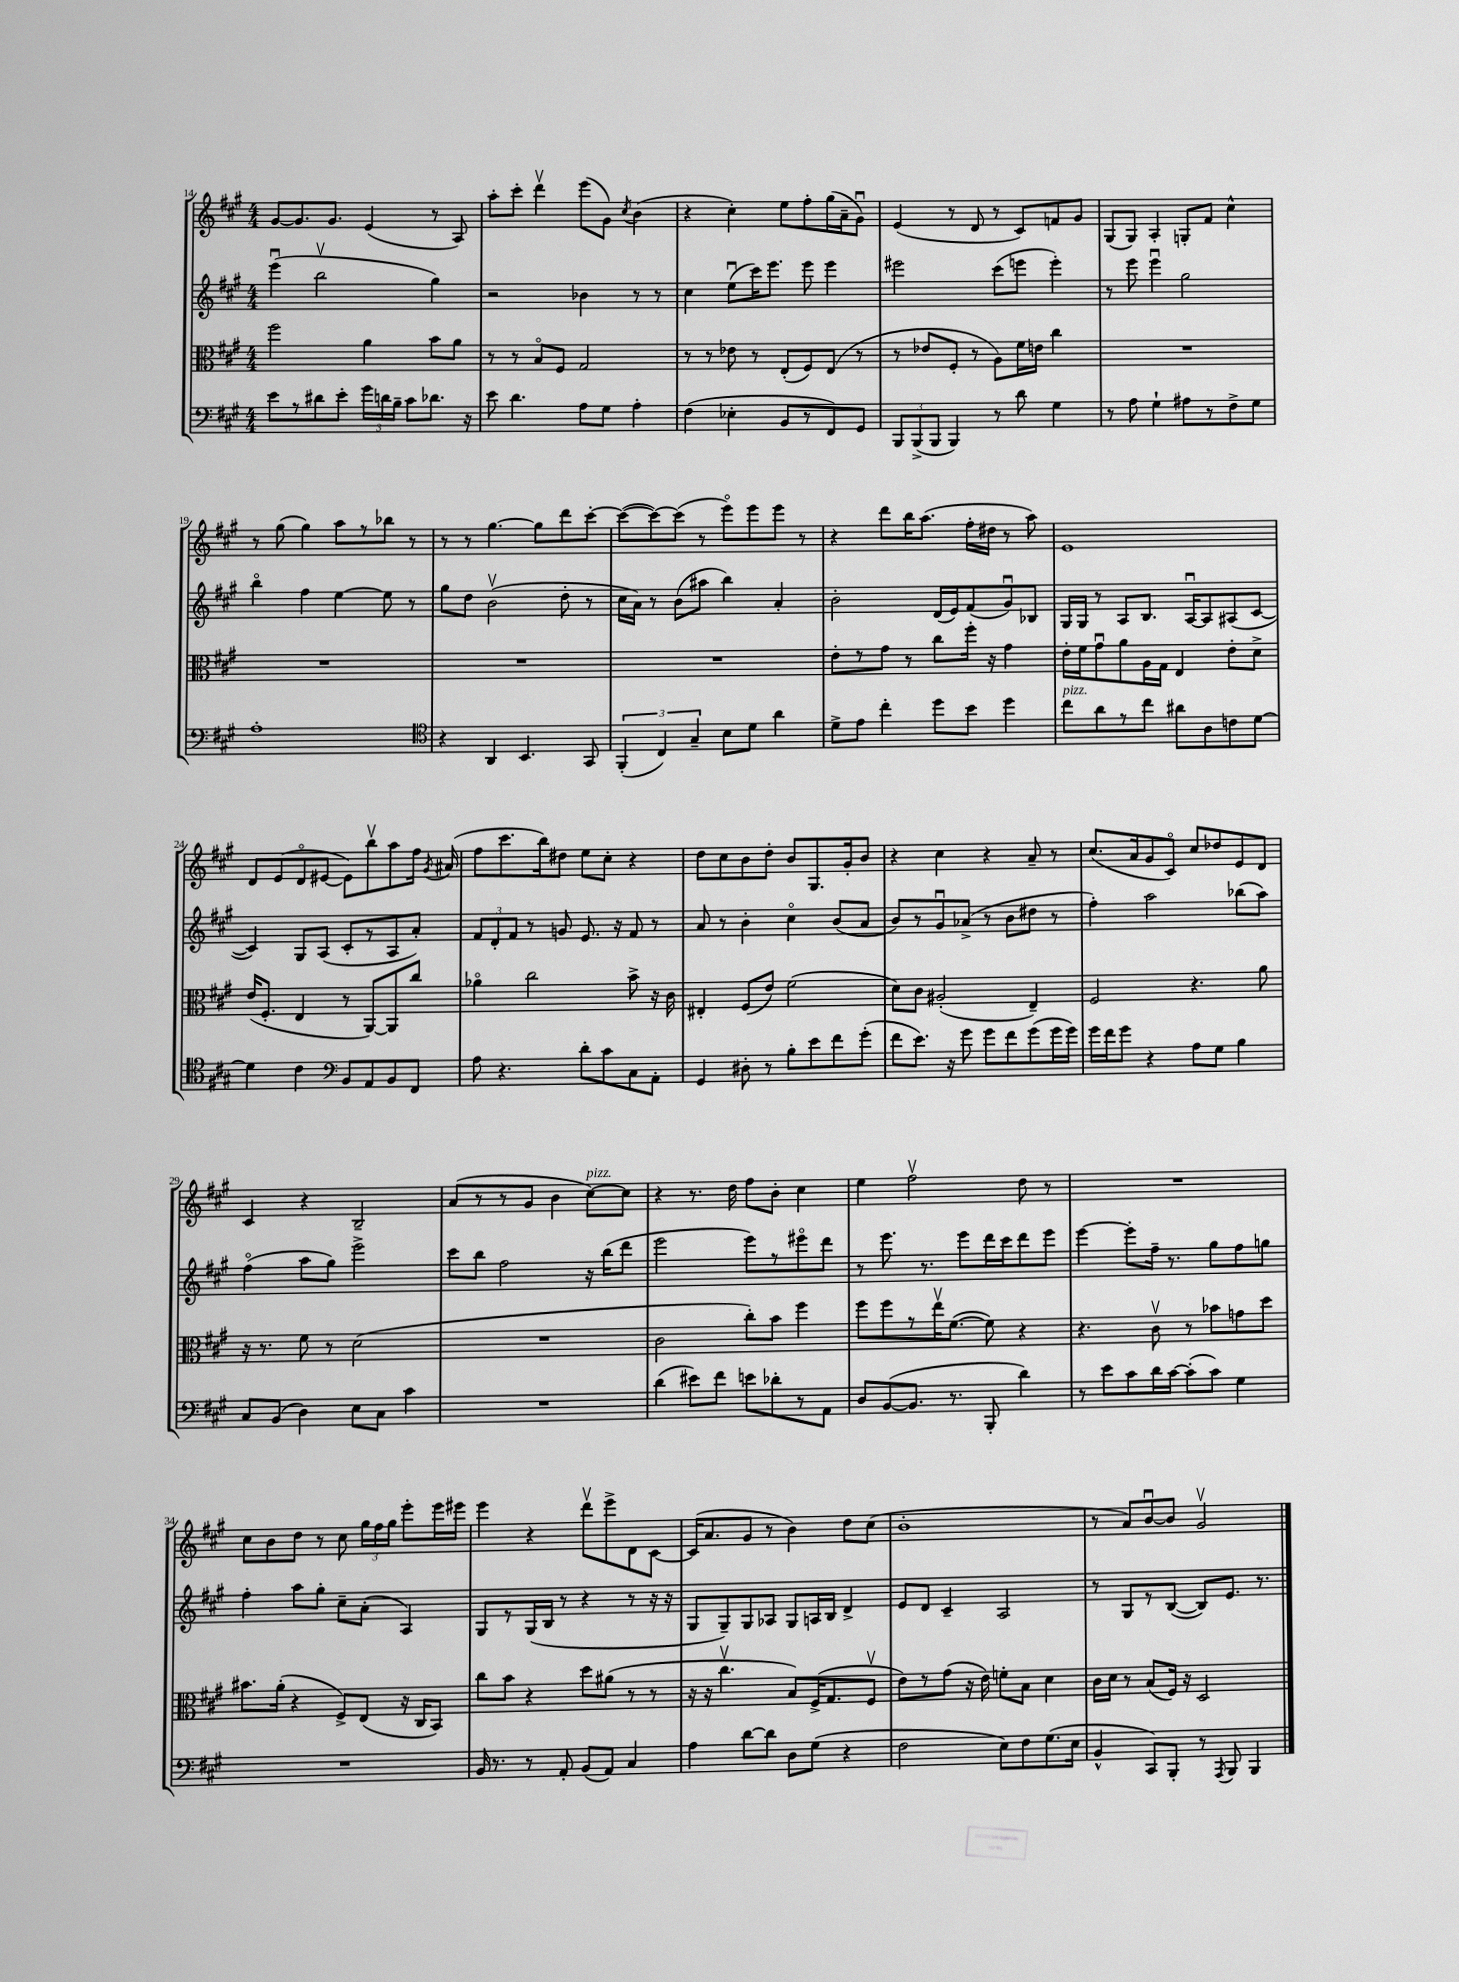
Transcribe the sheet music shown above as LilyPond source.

<<
\new StaffGroup <<
\new Staff = "s0" {
    \clef treble \key a \major \numericTimeSignature \time 4/4
    \autoBeamOff gis'8[~ gis'8. gis'8.] e'4( r8 a8) |
    a''8[-. cis'''8]-. d'''4\upbow e'''8[( gis'8]) \acciaccatura { cis''8 } b'4( |
    r4 cis''4-.) e''8[ fis''8-. gis''16( a'16-- gis'8]\downbow) |
    e'4( r8 d'8 r8 cis'8[) f'8 gis'8] |
    gis8[( gis8]) a4-. g8[-. fis'8] cis''4-^ |
    r8 gis''8( gis''4) a''8[ r8 bes''8] r8 |
    r8 r8 gis''4.~ gis''8[ d'''8 cis'''8]~-. |
    cis'''8[~( cis'''8~) cis'''8]( r8 e'''8[\flageolet) e'''8 e'''8] r8 |
    r4 d'''8[ b''16 a''8.]( fis''16[-. dis''16] r8 a''8) |
    e'1 |
    d'8[ e'8( d'8\flageolet eis'8]~ eis'8[) b''8\upbow a''8 fis''16] \acciaccatura { gis'8 } ais'16( |
    fis''8[ cis'''8. b''16) dis''8] e''8[ cis''8]-. r4 |
    d''8[ cis''8 b'8 d''8]-. b'8[ gis8. gis'16-. b'8] |
    r4 cis''4 r4 a'8-- r8 |
    cis''8.[( a'16 gis'8 cis'8]\flageolet) cis''8[ des''8 e'8 d'8] |
    cis'4 r4 b2-- |
    a'8[( r8 r8 gis'8] b'4 cis''8[~^\markup { \italic "pizz." }) cis''8] |
    r4 r8. d''16 fis''8[ b'8]-. cis''4 |
    e''4 fis''2\upbow d''8 r8 |
    R1 |
    cis''8[ b'8 d''8] r8 cis''8 \tuplet 3/2 { gis''16[ fis''16 gis''16] } e'''8[-. e'''16 eis'''16] |
    e'''4 r4 d'''8[\upbow e'''8-> d'8 cis'8]~ |
    cis'16[( a'8. gis'8] r8 b'4) d''8[ cis''8]( |
    b'1-. |
    r8 a'8[) b'8~\downbow b'8] gis'2\upbow \bar "|." |
}
\new Staff = "s1" {
    \clef treble \key a \major \numericTimeSignature \time 4/4
    \autoBeamOff e'''4\downbow( b''2\upbow gis''4) |
    r2 bes'4 r8 r8 |
    cis''4 e''8[\downbow( cis'''16) e'''8.] e'''8 e'''4 |
    eis'''2 cis'''8[( e'''8] e'''4-.) |
    r8 e'''8 e'''4\downbow gis''2 |
    b''4\flageolet fis''4 e''4~ e''8 r8 |
    gis''8[ d''8] b'2\upbow( d''8-. r8 |
    cis''16[ a'16]) r8 b'8[( ais''8] b''4) a'4-. |
    b'2-. d'16[( e'16) fis'8( gis'8\downbow) bes8] |
    gis16[ gis16] r8 a8[ b8.] a16[~\downbow a8 ais8( cis'8]~ |
    cis'4) gis8[ a8]( cis'8[-. r8 a8 a'8]-.) |
    \tuplet 3/2 { fis'8[ d'8-. fis'8] } r8 g'8 e'8. r16 fis'8 r8 |
    a'8 r8 b'4-. cis''4\flageolet b'8[( a'8] |
    b'8[) r8 gis'8\downbow aes'8]->( r8 b'8[ dis''8] r8 |
    fis''4-.) a''2 bes''8[( a''8]) |
    fis''4\flageolet( a''8[ gis''8]) e'''2-> |
    cis'''8[ b''8] fis''2 r16 b''16[( d'''8] |
    e'''2 e'''8[) r8 eis'''8\flageolet d'''8] |
    r8 e'''8. r8. e'''8[ d'''16 cis'''16 d'''8 e'''8] |
    e'''4~ e'''8[-. fis''16]-- r8. gis''8[ fis''8 g''8] |
    fis''4-. a''8[ gis''8]-. cis''8[-- a'8]-.( a4) |
    gis8[ r8 gis16( b16] r8 r4 r8 r16 r16 |
    gis8[ gis8--) gis8 aes8] gis8[ a16 b16] d'4-> |
    e'8[ d'8] cis'4-- a2 |
    r8 gis8[ r8 b8]~( b8[) e'8.] r8. \bar "|." |
}
\new Staff = "s2" {
    \clef alto \key a \major \numericTimeSignature \time 4/4
    \autoBeamOff fis''2 a'4 b'8[ a'8] |
    r8 r8 b8[\flageolet fis8] gis2 |
    r8 r8 ees'8 r8 e8[-.( fis8) e8]( r8 |
    r8 ees'8[ fis8]-. r8 a8[) fis'16 e'16] cis''4 |
    R1 |
    R1 |
    R1 |
    R1 |
    e'8[-. r8 gis'8] r8 cis''8[ fis''16]-. r16 gis'4 |
    e'16[-. fis'16 gis'8\downbow a'8 a16 gis16] e4 e'8[-. d'8]-> |
    e'16[( fis8.]-. e4 r8 a,8[~) a,8 cis''8] |
    aes'4\flageolet cis''2 b'8-> r16 cis'16 |
    eis4-. fis8[( e'8]) fis'2( |
    d'8[) cis'8] ais2-.( e4--) |
    fis2 r4. a'8 |
    r16 r8. fis'8 r8 d'2( |
    R1 |
    cis'2 cis''8[-.) b'8] fis''4 |
    fis''8[ fis''8 r8 e''16\upbow fis'8.]~( fis'8) r4 |
    r4. cis'8\upbow r8 bes'8[ g'8 d''8] |
    bis'8.[ a'16]-.( r4 fis8[->) e8]( r16 cis16[ b,8]) |
    cis''8[ b'8] r4 d''8[ ais'8]( r8 r8 |
    r16 r16 cis''4.\upbow b8[) fis16->( gis8. fis8]\upbow |
    e'8[) r8 gis'8]( r16 e'16) f'8[-. b8] d'4 |
    cis'16[ d'16] r8 b8[( fis16]) r16 d2 \bar "|." |
}
\new Staff = "s3" {
    \clef bass \key a \major \numericTimeSignature \time 4/4
    \autoBeamOff e'8[ r8 dis'8 e'8]-. \tuplet 3/2 { gis'16[ d'16 b16]-- } cis'8[ des'8.] r16 |
    e'8 d'4. a8[ gis8] a4-. |
    fis4( ees4-. b,8[ r8 fis,8) gis,8] |
    \tuplet 3/2 { b,,8[ b,,8->( b,,8] } b,,4) r8 d'8 gis4 |
    r8 a8 gis4-! ais8[ r8 fis8-> gis8] |
    a1-. |
    \clef tenor r4 a,4 b,4. gis,8 |
    \tuplet 3/2 { fis,4-.( cis4) gis4-- } b8[ d'8] a'4 |
    d'8[-> e'8] cis''4-. d''8[ b'8] d''4 |
    cis''8[^\markup { \italic "pizz." } a'8 r8 cis''8] ais'8[ a8 c'8 d'8]~ |
    d'4 cis'4 \clef bass b,8[ a,8 b,8 fis,8] |
    a8 r4. d'8[-. cis'8 cis8 a,8]-. |
    gis,4 dis8-. r8 b8[-. e'8 fis'8 gis'8]-.( |
    fis'8[ e'8.]) r16 gis'8 gis'8[ fis'8 gis'8( gis'16 gis'16]) |
    gis'16[ fis'16 gis'8] r4 a8[ gis8] b4 |
    cis8[ b,8]( d4) e8[ cis8] cis'4 |
    R1 |
    d'4( eis'8[) fis'8] e'8[ des'8-. r8 a,8] |
    d8[ b,8~( b,8.] r8. b,,8-. d'4) |
    r8 e'8[ cis'8 d'16 cis'16]~ cis'8[-.( cis'8]) gis4 |
    R1 |
    b,16 r8. r8 a,8-. b,8[( a,8]) cis4 |
    a4 d'8[~ d'8] d8[ gis8]( r4 |
    fis2 e8[) fis8 gis8.( e16] |
    b,4-^ cis,8[) b,,8]-. r8 \acciaccatura { a,,8 } b,,8 b,,4 \bar "|." |
}
>>
>>
\layout { \context { \Score currentBarNumber = #14 } }
